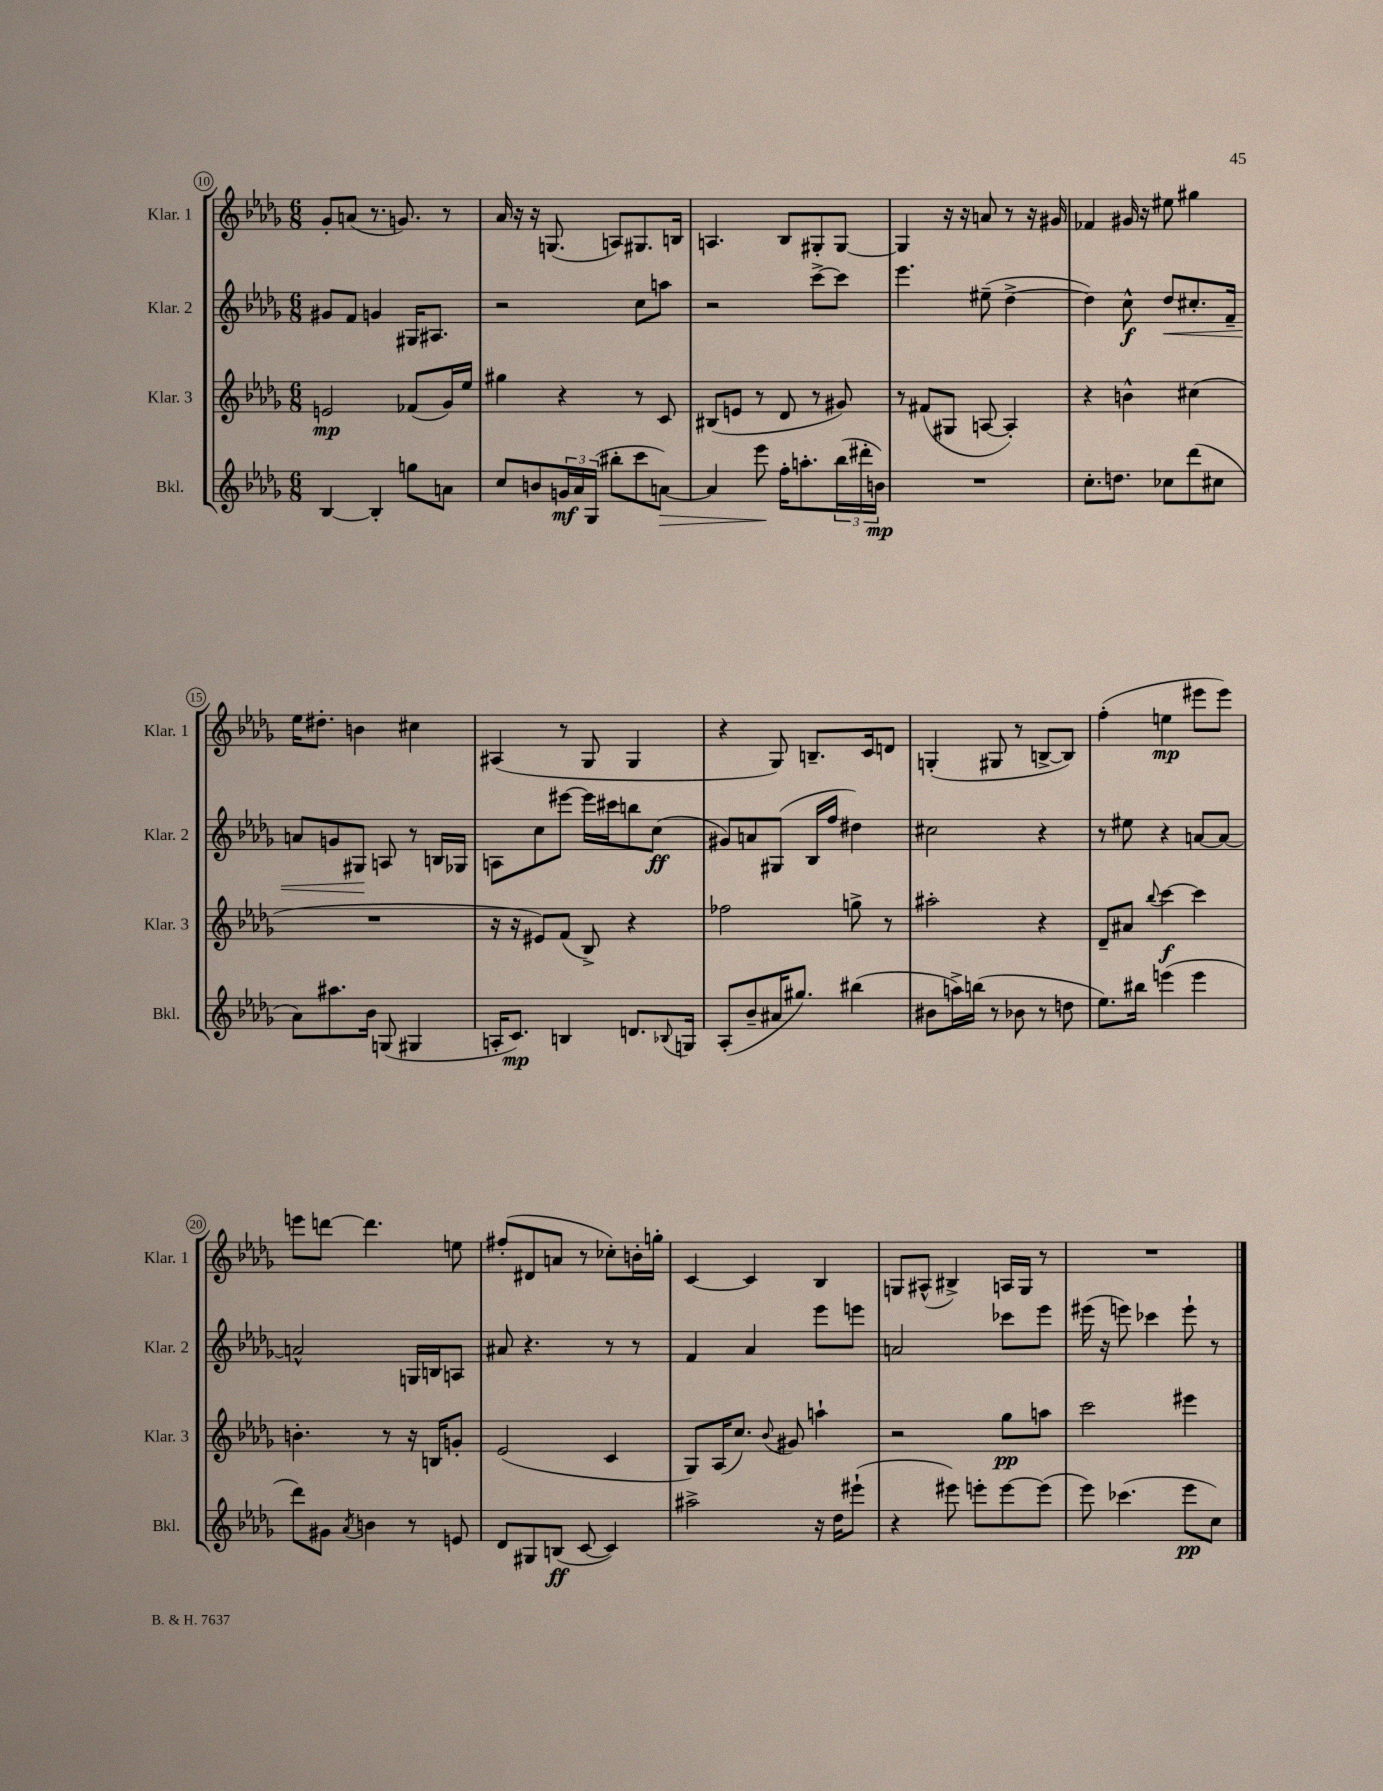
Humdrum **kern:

**kern	**dynam	**kern	**dynam	**kern	**dynam	**kern	**dynam
*part4	*part4	*part3	*part3	*part2	*part2	*part1	*part1
*staff4	*staff4	*staff3	*staff3	*staff2	*staff2	*staff1	*staff1
*I"Bkl.	*	*I"Klar. 3	*	*I"Klar. 2	*	*I"Klar. 1	*
*I'Bkl.	*	*I'Klar. 3	*	*I'Klar. 2	*	*I'Klar. 1	*
*clefG2	*	*clefG2	*	*clefG2	*	*clefG2	*
*k[b-e-a-d-g-]	*	*k[b-e-a-d-g-]	*	*k[b-e-a-d-g-]	*	*k[b-e-a-d-g-]	*
*M6/8	*	*M6/8	*	*M6/8	*	*M6/8	*
=10	=10	=10	=10	=10	=10	=10	=10
[4B-/	.	2en/	mp	8g#X/L	.	8g-'/L	.
.	.	.	.	8f/J	.	(8an/J	.
4B-'/]	.	.	.	4gn/	.	8.r	.
.	.	.	.	.	.	8.gn/)	.
8ggn\L	.	(8f-X/L	.	16G#X/KL	.	.	.
.	.	.	.	8.A#X/J	.	.	.
8an\J	.	16g-/L)	.	.	.	8r	.
.	.	16ee-/JJ	.	.	.	.	.
=11	=11	=11	=11	=11	=11	=11	=11
8cc/L	.	4gg#X\	.	2r	.	16a-/	.
.	.	.	.	.	.	16r	.
8bn/	.	.	.	.	.	16r	.
.	.	.	.	.	.	(8.Gn/	.
24gn/L	mf	4r	.	.	.	.	.
24a-/	.	.	.	.	.	.	.
(24G-/JJ	.	.	.	.	.	.	.
8bb#X'\L	.	.	.	.	.	8An/L)	.
8ccc\	.	8r	.	8cc\L	.	8.G#X/	.
!	!LO:HP:b	!	!	!	!	!	!
[8an\J)	>	8c/	.	8aan\J	.	.	.
.	.	.	.	.	.	16Bn/Jk	.
=12	=12	=12	=12	=12	=12	=12	=12
4a/]	.	(8B#X/L	.	2r	.	4.An/	.
.	.	8en/J	.	.	.	.	.
8eee-\	.	8r	.	.	.	.	.
16ff'\KL	]	8d-/	.	.	.	8B-/L	.
8.aan'\	.	.	.	.	.	.	.
.	.	8r	.	[8ccc^\L	.	8G#X'/	.
(24bb-\L	.	8g#X/)	.	8ccc\J]	.	[8G#/J	.
24ddd#X'\	.	.	.	.	.	.	.
24bn\JJ)	mp	.	.	.	.	.	.
=13	=13	=13	=13	=13	=13	=13	=13
2.r	.	8r	.	4.eee-\	.	4G#/]	.
.	.	(8f#X/L	.	.	.	.	.
.	.	8G#X/J	.	.	.	16r	.
.	.	.	.	.	.	16r	.
.	.	[8An/	.	(8ee#X~\	.	8an/	.
.	.	4A'/])	.	[4dd-^\	.	8r	.
.	.	.	.	.	.	16r	.
.	.	.	.	.	.	16g#X/	.
=14	=14	=14	=14	=14	=14	=14	=14
8.cc'\L	.	4r	.	4dd-\])	.	4f-X/	.
8.ddn\J	.	.	.	.	.	.	.
.	.	4bn^^\	.	8cc^^\	f	16g#X/	.
.	.	.	.	.	.	16r	.
!	!	!	!	!	!LO:HP:b	!	!
8cc-X\L	.	.	.	8dd-/L	<	8ee#X\	.
(8ddd-\	.	(4cc#X\	.	8.cc#X'/	.	4gg#X\	.
8cc#X\J	.	.	.	.	.	.	.
.	.	.	.	16f~/Jk	.	.	.
!!LO:LB:g=z
=15	=15	=15	=15	=15	=15	=15	=15
8a-\L)	.	2.r	.	8an/L	.	16ee-\KL	.
.	.	.	.	.	.	8.dd#X'\J	.
8.aa#X\	.	.	.	8gn/	.	.	.
.	.	.	.	8G#X/J	.	4bn\	.
16b-\Jk	.	.	.	.	.	.	.
(8Gn/	.	.	.	8An/	[	.	.
4G#X/	.	.	.	8r	.	4cc#X\	.
.	.	.	.	16Bn/LL	.	.	.
.	.	.	.	16G-X/JJ	.	.	.
=16	=16	=16	=16	=16	=16	=16	=16
16An'/KL	.	16r	.	8An\L	.	(4A#X/	.
8.c/J)	mp	16r	.	.	.	.	.
.	.	8e#X/L)	.	8cc\	.	.	.
4Bn/	.	(8f/J	.	[8eee#X\J	.	8r	.
.	.	8B-^/)	.	16eee#\LL]	.	8G-/	.
.	.	.	.	16ccc#X\J	.	.	.
8.dn/L	.	4r	.	8bbn\	.	4G-/	.
.	.	.	.	(8cc\J	ff	.	.
8qqB-X/	.	.	.	.	.	.	.
16Gn/Jk	.	.	.	.	.	.	.
=17	=17	=17	=17	=17	=17	=17	=17
(8A-'/L	.	2ff-X\	.	8g#X/L)	.	4r	.
8b-~/	.	.	.	8an/	.	.	.
16a#X/K	.	.	.	(8G#X/J	.	8G-/)	.
8.gg#X/J)	.	.	.	.	.	.	.
.	.	.	.	16B-/LL	.	8.Bn~/L	.
.	.	.	.	16ff/JJ	.	.	.
(4bb#X\	.	8ggn^\	.	4dd#X\)	.	.	.
.	.	.	.	.	.	16c/k	.
.	.	8r	.	.	.	8dn/J	.
=18	=18	=18	=18	=18	=18	=18	=18
8b#X\L	.	2aa#X'\	.	2cc#X\	.	(4Gn'/	.
16aan^\L)	.	.	.	.	.	.	.
(16bbn\JJ	.	.	.	.	.	.	.
8r	.	.	.	.	.	8G#X/	.
8b-X\	.	.	.	.	.	8r	.
8r	.	4r	.	4r	.	[8Bn^/L	.
8ddn\	.	.	.	.	.	8B/J])	.
=19	=19	=19	=19	=19	=19	=19	=19
8.ee-\L)	.	8d-~/L	.	8r	.	(4ff'\	.
.	.	8a#X/J	.	8ee#X\	.	.	.
16bb#X\Jk	.	.	.	.	.	.	.
.	.	8qqbb-/	.	.	.	.	.
(4eeen\	.	[4ccc\	f	4r	.	4een\	mp
4eee\	.	4ccc\]	.	[8an/L	.	8eee#X\L	.
.	.	.	.	8a/J_	.	8eee#\J)	.
!!LO:LB:g=z
=20	=20	=20	=20	=20	=20	=20	=20
8ddd-\L)	.	4.bn'\	.	2an^^/]	.	8eeen\L	.
8g#X\J	.	.	.	.	.	[8dddn\J	.
8qa-/	.	.	.	.	.	.	.
4bn\	.	.	.	.	.	4.ddd\]	.
.	.	8r	.	.	.	.	.
8r	.	16r	.	16Gn/LL	.	.	.
.	.	16Bn/KL	.	16Bn/J	.	.	.
8en/	.	8gn'/J	.	8An/J	.	8een\	.
=21	=21	=21	=21	=21	=21	=21	=21
8d-/L	.	(2e-/	.	8a#X/	.	(8ff#X'/L	.
8G#X/	.	.	.	4.r	.	8d#X/	.
(8Bn/J	ff	.	.	.	.	8an/J	.
[8c/	.	.	.	.	.	8r	.
4c/])	.	4c/	.	8r	.	8cc-X'\L)	.
.	.	.	.	8r	.	16bn'\L	.
.	.	.	.	.	.	16ggn'\JJ	.
=22	=22	=22	=22	=22	=22	=22	=22
2aa#X^\	.	8G-/L)	.	4f/	.	[4c/	.
.	.	(16A-/K	.	.	.	.	.
.	.	8.cc/J)	.	.	.	.	.
.	.	.	.	4a-/	.	4c/]	.
.	.	8qqb-/	.	.	.	.	.
.	.	8g#X/	.	.	.	.	.
16r	.	4aan`\	.	8eee-\L	.	4B-/	.
16dd-\KL	.	.	.	.	.	.	.
(8eee#X`\J	.	.	.	8eeen\J	.	.	.
=23	=23	=23	=23	=23	=23	=23	=23
4r	.	2r	.	2an/	.	8Gn/L	.
.	.	.	.	.	.	(8A#X^^/J	.
8eee#X\)	.	.	.	.	.	4B#X^/)	.
8eeen'\L	.	.	.	.	.	.	.
[8eee\	.	8gg-\L	pp	8ccc-X\L	.	16An/LL	.
.	.	.	.	.	.	16G/JJ	.
(8eee\J]	.	8aan\J	.	8eee-\J	.	8r	.
=24	=24	=24	=24	=24	=24	=24	=24
8eee-\)	.	2ccc\	.	(16eee#X\	.	2.r	.
.	.	.	.	16r	.	.	.
(4.ccc-X\	.	.	.	8eeen\)	.	.	.
.	.	.	.	4ccc-X\	.	.	.
8eee-\L	pp	4eee#X\	.	8eee`\	.	.	.
8cc\J)	.	.	.	8r	.	.	.
==	==	==	==	==	==	==	==
*-	*-	*-	*-	*-	*-	*-	*-
